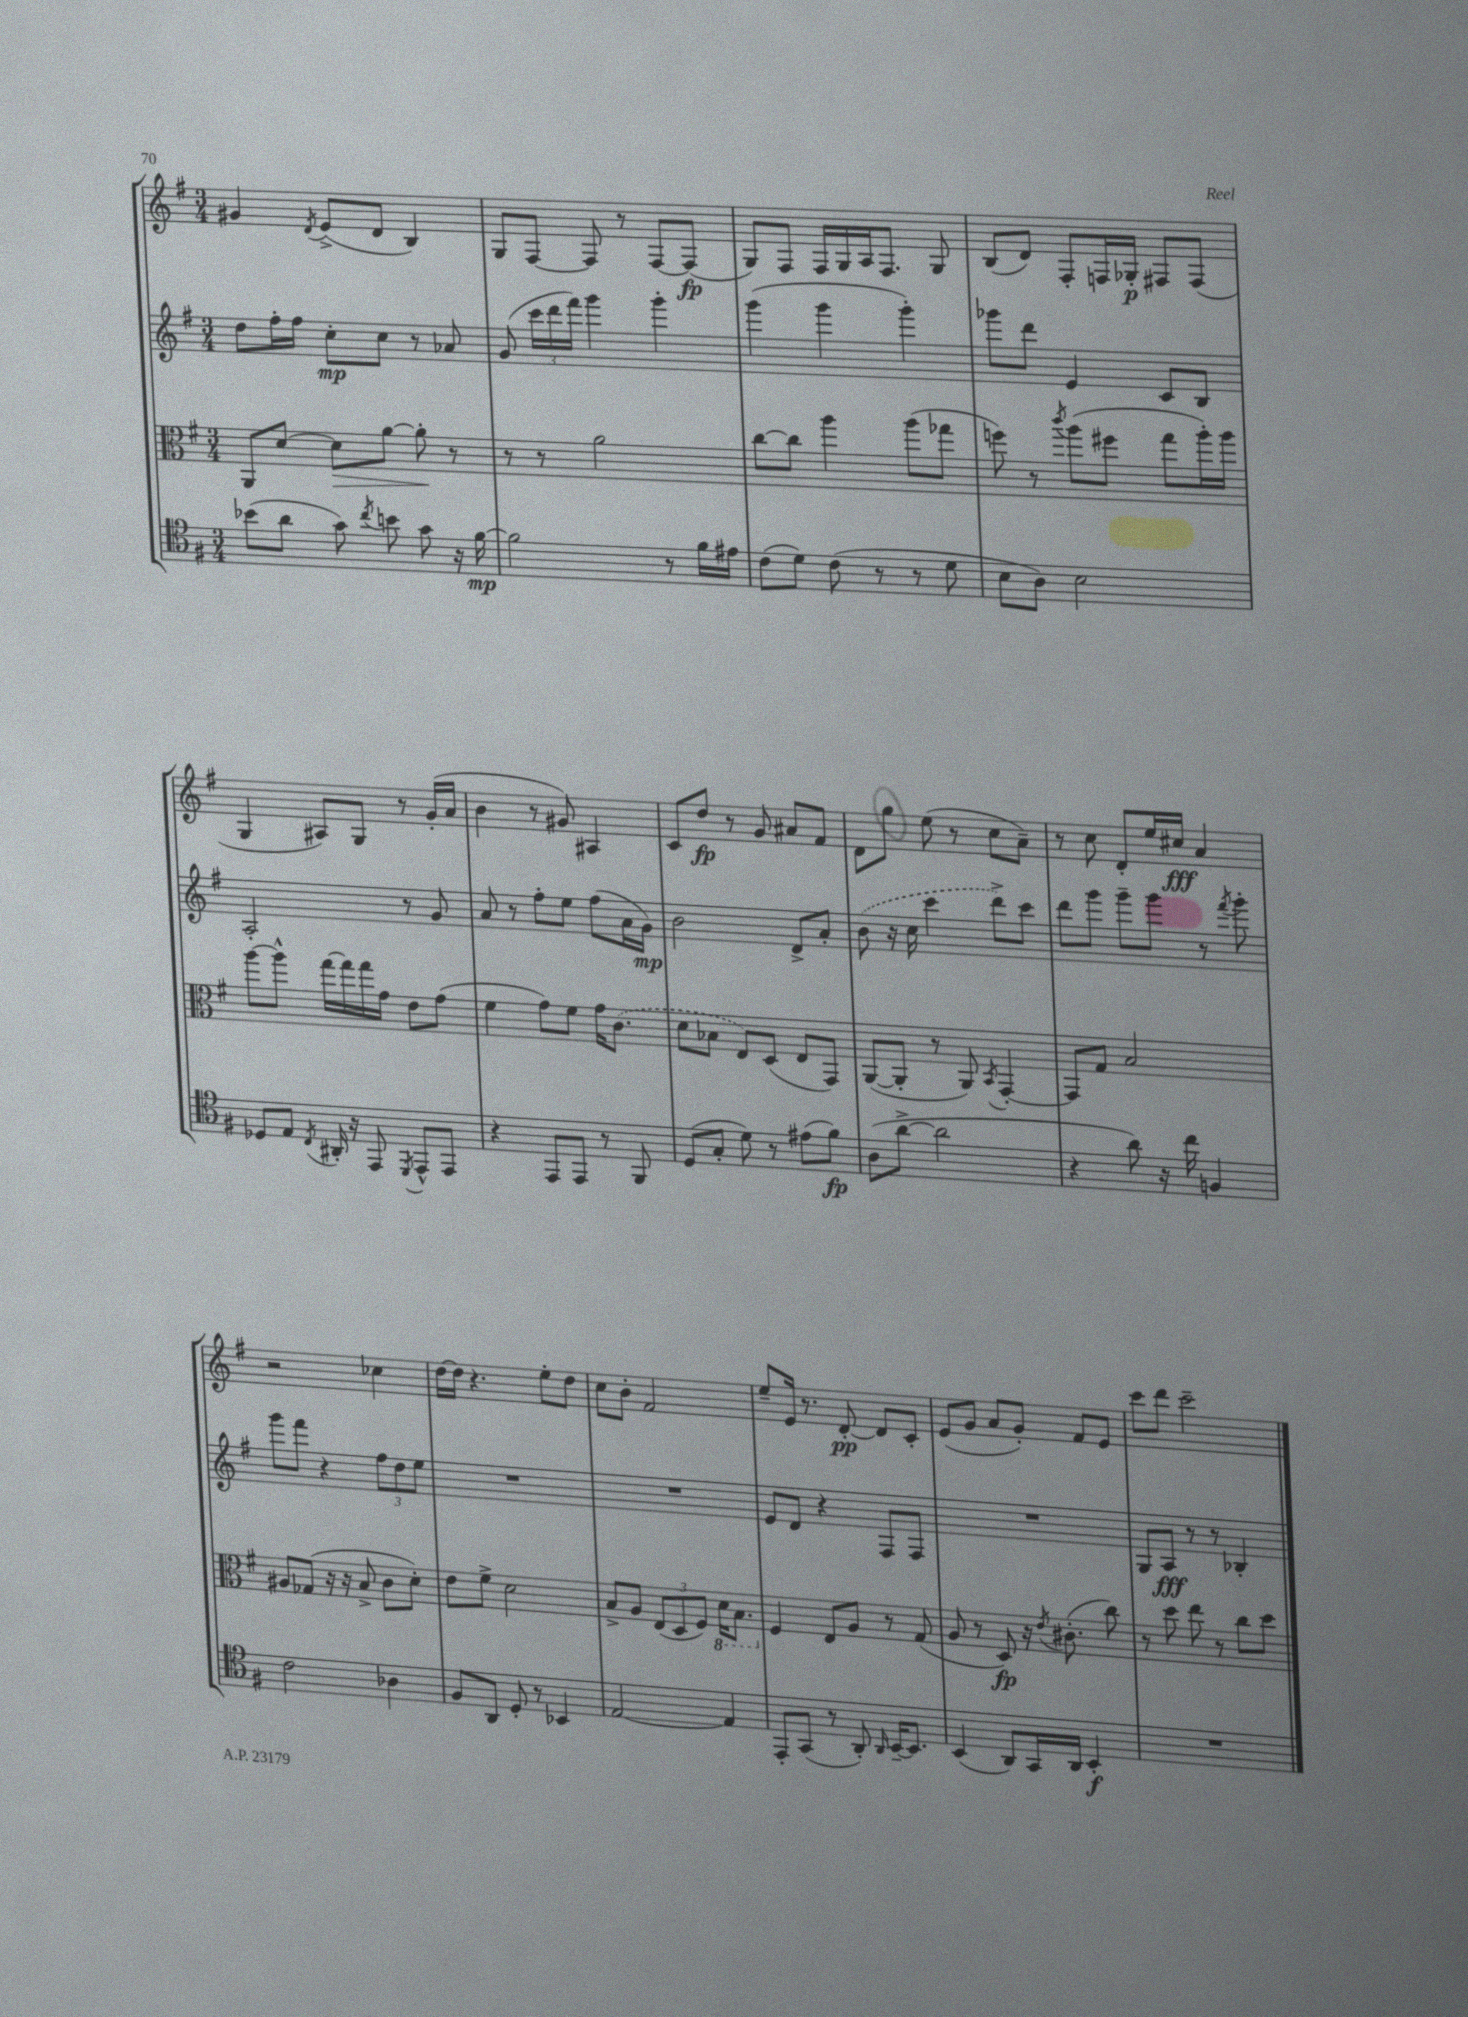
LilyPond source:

<<
\new StaffGroup <<
\new Staff = "s0" {
    \clef treble \key g \major \numericTimeSignature \time 3/4
    \autoBeamOff gis'4 \acciaccatura { d'8 } e'8[->( d'8] b4) |
    g8[ fis8]~ fis8 r8 fis8[~ fis8]\fp( |
    g8[) fis8] fis16[ g16 a16 fis8.] g8 |
    b8[( d'8]) fis8[-. f16 ges16]-.\p fis8[ fis8]( |
    g4 ais8[) g8] r8 g'16[-.( a'16] |
    b'4 r8 gis'8) ais4 |
    c'8[ d''8]\fp r8 g'8 ais'8[ fis'8] |
    d'8[ g''8] e''8( r8 c''8[ a'8]--) |
    r8 c''8 d'8[-. e''16 cis''16]\fff a'4 |
    r2 ces''4 |
    d''16[~ d''16] r4. e''8[-. d''8] |
    c''8[ b'8]-. fis'2 |
    e''8[-- e'16] r8. d'8~-.\pp d'8[ c'8]-. |
    e'8[( g'8] a'8[ g'8]-.) fis'8[ e'8] |
    c'''8[ d'''8] c'''2-- \bar "|." |
}
\new Staff = "s1" {
    \clef treble \key g \major \numericTimeSignature \time 3/4
    \autoBeamOff d''8[ fis''16-. fis''16] c''8[-.\mp c''8] r8 aes'8 |
    g'8( \tuplet 3/2 { c'''16[ d'''16 fis'''16]) } g'''4 g'''4-. |
    g'''4( g'''4 g'''4-.) |
    ges'''8[ d'''8] e'4 c'8[ b8] |
    a2-. r8 g'8 |
    a'8 r8 fis''8[-. e''8] fis''8[( a'16 g'16]\mp) |
    b'2 d'8[-> a'8]-. |
    \once \slurDashed b'8( r16 c''16 c'''4 d'''8[->) c'''8] |
    d'''8[ g'''8] g'''8[-- g'''8] r8 \acciaccatura { fis'''8 } g'''8-. |
    g'''8[ fis'''8] r4 \tuplet 3/2 { fis''8[ d''8 e''8] } |
    R2. |
    R2. |
    e'8[ d'8] r4 fis8[ fis8] |
    R2. |
    g8[ a8]\fff r8 r8 bes4-. \bar "|." |
}
\new Staff = "s2" {
    \clef alto \key g \major \numericTimeSignature \time 3/4
    \autoBeamOff a,8[ d'8]~ d'8[\> a'8]~ a'8-.\! r8 |
    r8 r8 a'2 |
    c''8[~ c''8] a''4 a''8[( ges''8] |
    f''8) r8 \acciaccatura { c'''8 } a''8[( fis''8] g''8[ a''16-.) a''16] |
    a''8[~ a''8]-^ g''16[~ g''16 g''16 g'16] e'8[ g'8]( |
    fis'4 g'8[) fis'8] g'16[ \once \slurDashed c'8.]( |
    d'8[ bes8] e8[) d8]( e8[ g,8]) |
    a,8[~( a,8]-. r8 a,8) \acciaccatura { b,8 } g,4~-. |
    g,8[ g8] b2 |
    ais8[ ges8]( r16 r16 b8-> c'8[ d'8]-.) |
    e'8[ fis'8]-> d'2 |
    b8[-> a8] \tuplet 3/2 { e8[( d8 fis8]) } \ottava #-1 d16[ b,8.] \ottava #0 |
    fis4 e8[ a8] r8 g8( |
    a8 r8 d8\fp) r16 \acciaccatura { e'8 } cis'8.-.( c''8) |
    r8 d''8 e''8 r8 c''8[ d''8] \bar "|." |
}
\new Staff = "s3" {
    \clef tenor \key g \major \numericTimeSignature \time 3/4
    \autoBeamOff bes'8[( a'8] g'8) \acciaccatura { c''8 } b'8 g'8 r16 fis'16~\mp |
    fis'2 r8 fis'16[ eis'16] |
    c'8[( d'8]) c'8( r8 r8 d'8 |
    b8[ a8]) b2 |
    des8[ e8] \acciaccatura { c8 } ais,16-. r16 e,8 \acciaccatura { d,8 } e,8[-^ e,8] |
    r4 e,8[ e,8] r8 fis,8 |
    d8[( g8]-. d'8) r8 eis'8[( fis'8]\fp) |
    a8[( a'8]~-> a'2 |
    r4 a'8) r16 c''16 f4 |
    c'2 aes4 |
    fis8[ a,8] d8-. r8 bes,4 |
    e2~ e4 |
    e,8[-. g,8]( r8 a,8-.) \grace { a,16 } b,16[~-- b,8.] |
    b,4( a,8[) g,16 a,16] b,4-.\f |
    R2. \bar "|." |
}
>>
>>
\layout { \context { \Score \remove "Bar_number_engraver" } }
